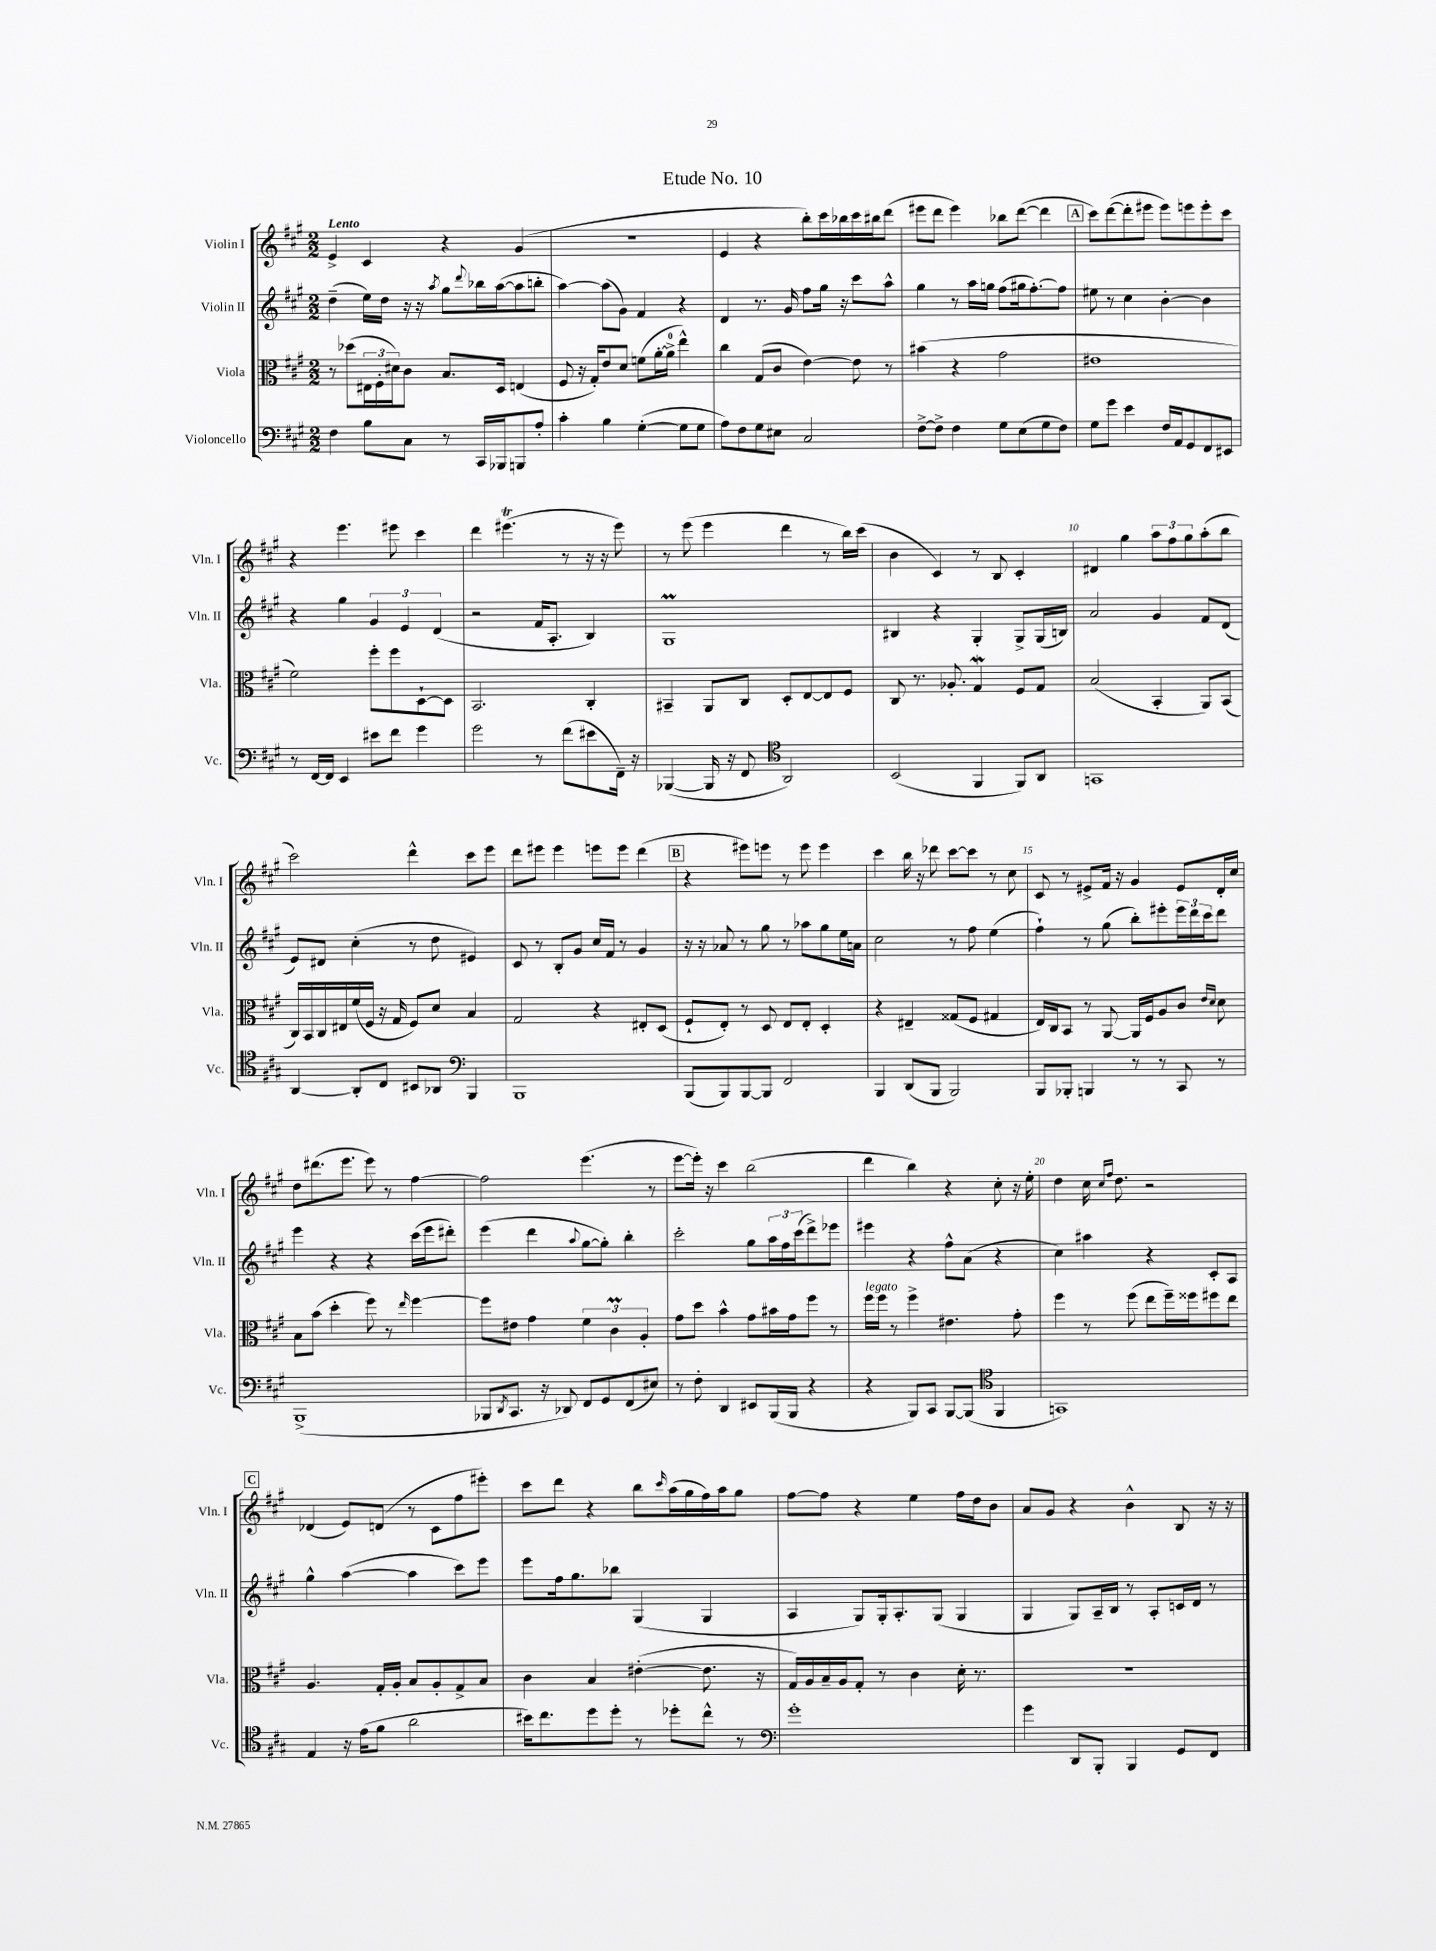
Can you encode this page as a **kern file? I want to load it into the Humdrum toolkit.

**kern	**kern	**kern	**kern
*staff4	*staff3	*staff2	*staff1
*clefF4	*clefC3	*clefG2	*clefG2
*k[f#c#g#]	*k[f#c#g#]	*k[f#c#g#]	*k[f#c#g#]
*M2/2	*M2/2	*M2/2	*M2/2
4F#	8r	(4dd~	4e^
.	(8dd-	.	.
8B	24E#	16ee)	4c#
.	24F#'	.	.
.	.	16dd	.
.	24d#)	.	.
8C#	8c#	16r	.
.	.	16r	.
.	.	8qaa	.
8r	8.B	8gg#	4r
.	.	8qqddd	.
16CC#	.	16bb-	.
16BBB-	16D	([16aa	.
8BBB	(4E	8aa]	(4g#
8A'	.	8bb'	.
=	=	=	=
4c#'	8F#	[4aa)	1r
.	16r	.	.
.	16G#')	.	.
4B	8e	(8aa]	.
.	8d	8g#)	.
([4G#'	(8f	4f#	.
.	[16a'	.	.
.	16a^]	.	.
8G#]	4ee^^)	4r	.
8G#	.	.	.
=	=	=	=
8A)	4cc#	4d	4e
8F#	.	.	.
8G#	(8G#	8.r	4r
8E#	8c#	.	.
.	.	16g#	.
2C#	[4e)	8ff#	8bb')
.	.	16gg#	16ccc#
.	.	16r	16bb-
.	8e]	8ccc#	16ccc#
.	.	.	16bb#
.	8r	8aa^^	(8ddd
=	=	=	=
[8F#^	(4b#	4gg#	8eee#
8F#^]	.	.	8ddd
4F#	4r	8r	4eee#)
.	.	16aa	.
.	.	16gg	.
8G#	2g#	(8ff#	8bb-
(8E	.	16gg#	([8ddd
.	.	[8.ff#')	.
8G#	.	.	4ddd]
8F#)	.	8ff#]	.
=	=	=	=
8G#	1e#	8ee#	8ccc#)
8g#	.	8r	([8ddd
4e	.	4cc#	8ddd']
.	.	.	8eee#
16F#	.	[4b'	8eee#)
16AA	.	.	.
8GG#	.	.	8eee
8FF#	.	4b]	8eee'
8EE#	.	.	8ccc#
=	=	=	=
8r	2f#)	4r	4r
[16FF#	.	.	.
16FF#]	.	.	.
4EE	.	4gg#	4.eee
8e#	8ff#'	6g#	.
8f#	8ff#	.	8eee#
.	.	6e	.
4g#	[8D`	.	4ccc#
.	.	(6d	.
.	8D]	.	.
=	=	=	=
2g#	2.BB	2r	4ddd
.	.	.	(4.eee#
8r	.	16f#	.
.	.	8.A'	.
(8f#	.	.	8r
8e#	4C#'	4B)	16r
.	.	.	16r
16FF#~)	.	.	8eee#)
16r	.	.	.
=	=	=	=
([4BBB-	4BB#~	1G#	8r
.	.	.	(8eee
16BBB-]	8AA	.	4eee
16r	.	.	.
8FF#	8C#	.	.
*clefC4	*	*	*
2AA)	8D'	.	4ddd
.	[8E	.	.
.	8E]	.	8r
.	8F#	.	16bb)
.	.	.	(16ccc#
=	=	=	=
(2BB	8C#	4B#	4b
.	8.r	.	.
.	.	4r	4c#)
.	8.A-'	.	.
4FF#	4G#	4G#'	8r
.	.	.	8B
8FF#)	8F#	8G#^	4c#'
8AA	8G#	(16G#	.
.	.	16B)	.
=	=	=	=
1GG	(2B	2a	4d#
.	.	.	4gg#
.	4BB'	4g#	12aa
.	.	.	12ff#
.	.	.	12gg#
.	8AA)	8f#	(8aa'
.	(8BB	(8d	8bb
=	=	=	=
[4AA	16C#)	8e)	2ccc#)
.	16BB	.	.
.	16C#	8d#	.
.	16E#	.	.
8AA']	(16f#	(4cc#'	.
.	16F#	.	.
8C#	16r	.	.
.	16G#	.	.
8BB#	8F#)	8r	4ddd^^
8AA-	8d	8dd	.
*clefF4	*	*	*
4BBB	4B	4e#)	8ccc#
.	.	.	8eee
=	=	=	=
1BBB	2G#	8c#	8ddd
.	.	8r	8eee#
.	.	8B'	4eee#
.	.	8g#	.
.	4r	16cc#	8eee
.	.	16f#	.
.	.	8r	8eee
.	8E#'	4g#	(4ddd
.	(8D	.	.
=	=	=	=
(8BBB	8F#`	16r	4r
.	.	16r	.
8BBB)	8E')	8a-	.
[8BBB	8r	8r	8eee#)
8BBB]	8D	8gg#	8eee
2FF#	8E	8r	8r
.	8E'	8aa-	8eee
.	4D'	8gg#	4eee
.	.	16ee	.
.	.	16a	.
=	=	=	=
4BBB	4r	2cc#	4ccc#
(8DD	4E#~	.	16bb
.	.	.	16r
8BBB	.	.	8ddd-
2BBB)	(8G##	8r	[8ccc#
.	8F#	8ff#	8ccc#]
.	4G#	(4ee	8r
.	.	.	8cc#
=	=	=	=
8BBB	16E)	4ff#`)	8c#
.	16C#	.	.
8BBB-'	8BB	.	8r
4BBB	8r	8r	8e#^
.	[8AA	(8gg#	16f#
.	.	.	16r
8r	16AA]	8bb')	4g#
.	16F#	.	.
8r	8A	8eee#'	.
8CC#	8c#	24eee#	8e#
.	.	24ddd	.
.	.	24ccc#	.
.	16qqe	.	.
.	16qqd	.	.
8r	8d	8ddd	16d'
.	.	.	16cc#
=	=	=	=
(1BBB^	8B	4eee	8dd
.	(8b	.	(8.ddd#
.	4dd'	4r	.
.	.	.	8.eee
.	8ff#)	4r	8eee)
.	8r	.	8r
.	16qqee	.	.
.	[4ff#	(16ccc#	[4ff#
.	.	16eee	.
.	.	8ddd#')	.
=	=	=	=
8BBB-	8ff#]	(4eee	2ff#]
8qDD	.	.	.
8.CC#	8e#	.	.
.	4g#	4ddd	.
16r	.	.	.
8DD-)	.	.	.
.	.	8qqaa	.
8FF#	6f#	[8gg#	(4.eee
8GG#	.	8gg#'])	.
.	6c#	.	.
(8FF#	.	4bb'	.
.	6A'	.	.
8E#)	.	.	8r
=	=	=	=
8r	8g#	2ccc#'	[8eee
8F#'	8dd	.	16eee'])
.	.	.	16r
4DD	4b^^	.	4ccc#
8EE#	8g#	8gg#	(2bb
(16BBB	16b#	24aa	.
.	.	24ff#	.
16BBB	16g#	.	.
.	.	(24ccc#	.
4r	8ff#	8ddd^)	.
.	8r	8eee-	.
=	=	=	=
4r	16ff#	4eee#	4ddd
.	16ff#	.	.
.	8r	.	.
8BBB)	4ff#^	4r	4bb)
8CC#	.	.	.
[8BBB	4.e#	8ff#^^	4r
(8BBB]	.	(8a	.
*clefC4	*	*	*
4FF#	.	4r	8cc#'
.	8g#'	.	16r
.	.	.	16ee'
=	=	=	=
1GG)	4ff#	4cc#)	4dd
.	8r	4aa#	16cc#
.	.	.	16qqcc#
.	.	.	16qqff#
.	.	.	8.dd
.	(8ff#	.	.
.	8ee	4r	2r
.	16ff#~)	.	.
.	16ff##	.	.
.	8ff#	8c#'	.
.	8ee	8A	.
=	=	=	=
4E	4.A	4gg#^^	(4d-
16r	.	([4aa	8e)
(16e	.	.	.
8f#	16G#'	.	(8d
.	16A'	.	.
2a	8B	4aa]	8r
.	8A'	.	8c#
.	8G#^	8ccc#)	8ff#
.	8B	8eee	8eee#')
=	=	=	=
16b#)	4c#	8eee	8ccc#
8.cc#	.	.	.
.	.	16ff#	8ddd
.	.	8.gg#	.
8dd	4B	.	4r
8dd'	.	8bb-	.
8r	([4e#'	(4G#	8bb
.	.	.	16qqccc#
8dd-'	.	.	(16aa
.	.	.	16gg#
8cc#^^	8.e#]	4G#	16ff#)
.	.	.	16aa
8r	.	.	8gg#
.	16r	.	.
=	=	=	=
*clefF4	*	*	*
1g#'	16G#)	4A	[8ff#
.	16A	.	.
.	16B~	.	8ff#]
.	16A	.	.
.	8G#'	8G#)	4r
.	8r	16G#'	.
.	.	8.A'	.
.	4c#	.	4ee
.	.	(8G#	.
.	16d'	4G#	16ff#
.	8.r	.	16dd
.	.	.	8b
=	=	=	=
4g#	1r	4G#	8a
.	.	.	8g#
8DD	.	8G#)	4r
8BBB'	.	16A~	.
.	.	16B	.
4BBB	.	8r	4b^^
.	.	8A'	.
8GG#	.	16c	8B
.	.	16d	.
8FF#	.	8r	16r
.	.	.	16r
==	==	==	==
*-	*-	*-	*-
